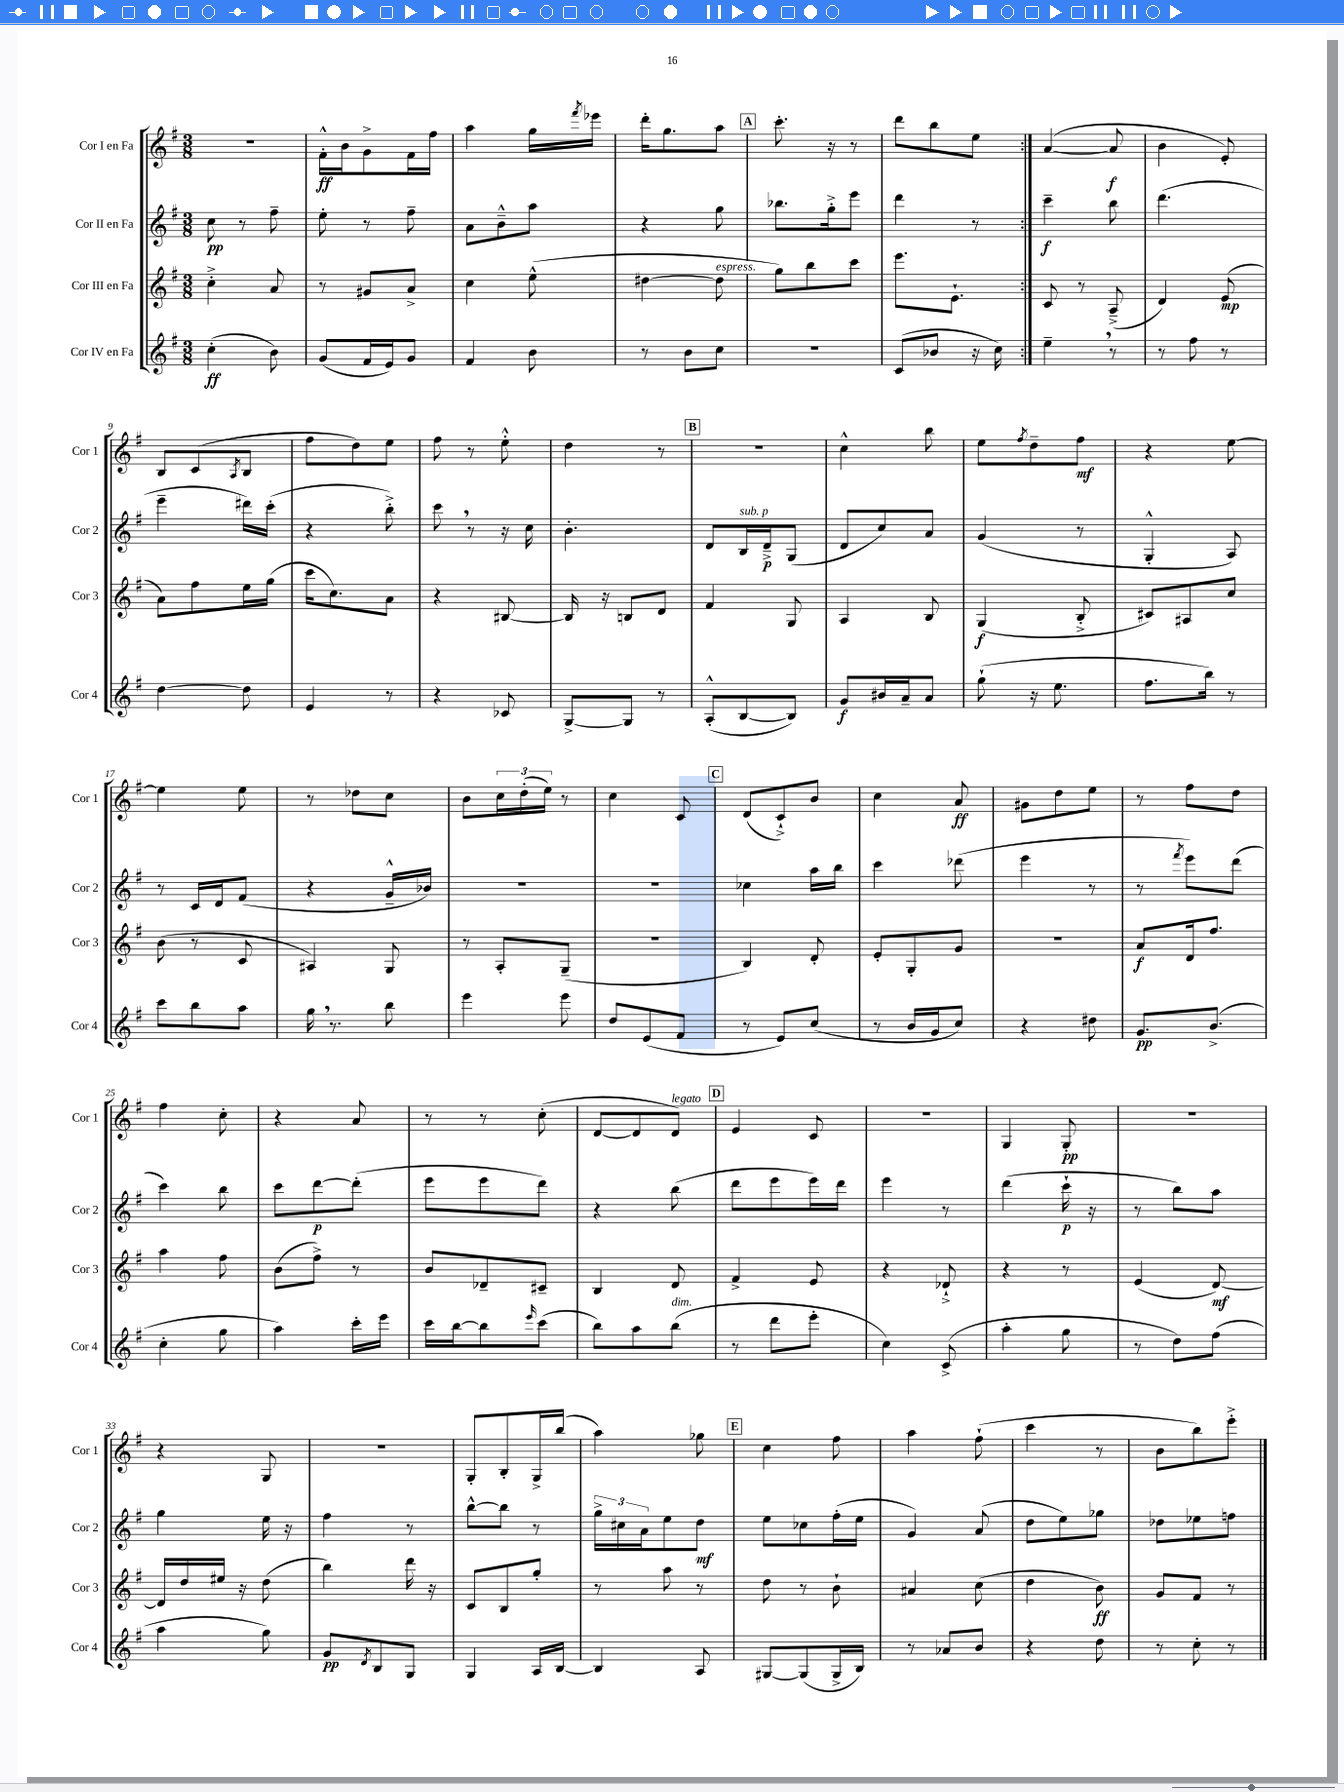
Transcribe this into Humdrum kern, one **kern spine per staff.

**kern	**dynam	**kern	**dynam	**kern	**dynam	**kern	**dynam
*part4	*part4	*part3	*part3	*part2	*part2	*part1	*part1
*staff4	*staff4	*staff3	*staff3	*staff2	*staff2	*staff1	*staff1
*I"Cor IV en Fa	*	*I"Cor III en Fa	*	*I"Cor II en Fa	*	*I"Cor I en Fa	*
*I'Cor 4	*	*I'Cor 3	*	*I'Cor 2	*	*I'Cor 1	*
*clefG2	*	*clefG2	*	*clefG2	*	*clefG2	*
*k[f#]	*	*k[f#]	*	*k[f#]	*	*k[f#]	*
*M3/8	*	*M3/8	*	*M3/8	*	*M3/8	*
=1	=1	=1	=1	=1	=1	=1	=1
(4cc'\	ff	4cc'^\	.	8cc\	pp	4.r	.
.	.	.	.	8r	.	.	.
8b\)	.	8a/	.	8ff#~\	.	.	.
=2	=2	=2	=2	=2	=2	=2	=2
(8g/L	.	8r	.	8ee'\	.	16f#'^^\LL	ff
.	.	.	.	.	.	16b\J	.
16f#/L	.	8g#X/L	.	8r	.	8g^\	.
16e/J)	.	.	.	.	.	.	.
8g/J	.	8a^/J	.	8ff#~\	.	16f#\L	.
.	.	.	.	.	.	16ff#\JJ	.
=3	=3	=3	=3	=3	=3	=3	=3
4f#/	.	4cc\	.	8a\L	.	4aa\	.
.	.	.	.	8b~^^\	.	.	.
8b\	.	(8ee^^\	.	8aa\J	.	16gg\LL	.
.	.	.	.	.	.	8qfff#/	.
.	.	.	.	.	.	16eee-X\JJ	.
=4	=4	=4	=4	=4	=4	=4	=4
8r	.	[4dd#X\	.	4r	.	16ddd'\KL	.
.	.	.	.	.	.	8.gg\	.
8b\L	.	.	.	.	.	.	.
!	!	!LO:TX:a:i:t=espress.	!	!	!	!	!
8cc\J	.	8dd#\]	.	8gg\	.	8aa\J	.
!!LO:REH:place=s1:t=A
=5	=5	=5	=5	=5	=5	=5	=5
4.r	.	8gg\L)	.	8.bb-X\L	.	8.ccc'\	.
.	.	8bb\	.	.	.	.	.
.	.	.	.	16gg'^\k	.	16r	.
.	.	8ccc\J	.	8eee\J	.	8r	.
=6	=6	=6	=6	=6	=6	=6	=6
(8c/L	.	8.eee\L	.	4ddd\	.	8ddd\L	.
8b-X/J	.	.	.	.	.	8bb\	.
.	.	8.e`\J	.	.	.	.	.
16r	.	.	.	8r	.	8ee\J	.
16cc\)	.	.	.	.	.	.	.
=7:|!	=7:|!	=7:|!	=7:|!	=7:|!	=7:|!	=7:|!	=7:|!
4ee~,\	.	8c/	.	4ccc~\	f	([4a/	.
.	.	8r	.	.	.	.	.
8r	.	(8A~^/	.	8bb\	.	8a/]	f
=8	=8	=8	=8	=8	=8	=8	=8
8r	.	4d/)	.	(4.ddd\	.	4b\	.
8ff#\	.	.	.	.	.	.	.
8r	.	(8e/	mp	.	.	8e'/)	.
!!LO:LB:g=z
=9	=9	=9	=9	=9	=9	=9	=9
[4dd\	.	8a\L)	.	4eee~\	.	8B/L	.
.	.	8ff#\	.	.	.	(8c/	.
.	.	.	.	.	.	8qA/	.
8dd\]	.	16ee\L	.	16ddd#X\LL)	.	8B/J	.
.	.	(16gg\JJ	.	(16ccc'\JJ	.	.	.
=10	=10	=10	=10	=10	=10	=10	=10
4e/	.	16ccc\KL	.	4r	.	8ff#\L	.
.	.	8.cc\)	.	.	.	.	.
.	.	.	.	.	.	8dd\)	.
8r	.	8a\J	.	8bb'^\)	.	8ee\J	.
=11	=11	=11	=11	=11	=11	=11	=11
4r	.	4r	.	8ccc,\	.	8ff#\	.
.	.	.	.	8r	.	8r	.
8c-X/	.	[8B#X/	.	16r	.	8ee'^^\	.
.	.	.	.	16cc\	.	.	.
=12	=12	=12	=12	=12	=12	=12	=12
[8G^/L	.	16B#/]	.	4.b'\	.	4dd\	.
.	.	16r	.	.	.	.	.
8G/J]	.	8Bn/L	.	.	.	.	.
8r	.	8d/J	.	.	.	8r	.
!!LO:REH:place=s1:t=B
=13	=13	=13	=13	=13	=13	=13	=13
(8A'^^/L	.	4f#/	.	8d/L	.	4.r	.
!	!	!	!	!LO:TX:a:i:t=sub. p	!	!	!
[8B/	.	.	.	16B/L	.	.	.
.	.	.	.	16d~^/J	p	.	.
8B/J])	.	8G/	.	(8G/J	.	.	.
=14	=14	=14	=14	=14	=14	=14	=14
8g/L	f	4A/	.	8d/L	.	4cc^^\	.
16b#X/L	.	.	.	8cc/)	.	.	.
16a~/J	.	.	.	.	.	.	.
8a/J	.	8B/	.	8a/J	.	8bb\	.
=15	=15	=15	=15	=15	=15	=15	=15
(8gg`\	.	(4G/	f	(4g/	.	8ee\L	.
.	.	.	.	.	.	8qff#/	.
16r	.	.	.	.	.	8dd~\	.
8.ee\	.	.	.	.	.	.	.
.	.	8B'^/	.	8r	.	8ff#\J	mf
=16	=16	=16	=16	=16	=16	=16	=16
8.ff#\L	.	8c#X/L)	.	4G'^^/	.	4r	.
.	.	8A#X/	.	.	.	.	.
16bb\Jk)	.	.	.	.	.	.	.
8r	.	8cc/J	.	8A/)	.	[8ee\	.
!!LO:LB:g=z
=17	=17	=17	=17	=17	=17	=17	=17
8ccc\L	.	(8b\	.	8r	.	4ee\]	.
8bb\	.	8r	.	16c/LL	.	.	.
.	.	.	.	16d/J	.	.	.
8aa\J	.	8c/	.	(8f#/J	.	8ee\	.
=18	=18	=18	=18	=18	=18	=18	=18
16gg,\	.	4A#X/)	.	4r	.	8r	.
8.r	.	.	.	.	.	.	.
.	.	.	.	.	.	8dd-X\L	.
8bb\	.	8G/	.	16g~^^/LL	.	8cc\J	.
.	.	.	.	16b-X/JJ)	.	.	.
=19	=19	=19	=19	=19	=19	=19	=19
4eee\	.	8r	.	4.r	.	8b\L	.
.	.	8A'/L	.	.	.	24cc\L	.
.	.	.	.	.	.	(24dd'\	.
.	.	.	.	.	.	24ee\JJ)	.
8eee\	.	(8G~/J	.	.	.	8r	.
=20	=20	=20	=20	=20	=20	=20	=20
8dd/L	.	4.r	.	4.r	.	4cc\	.
(8e/	.	.	.	.	.	.	.
8f#/J	.	.	.	.	.	8c/	.
!!LO:REH:place=s1:t=C
=21	=21	=21	=21	=21	=21	=21	=21
8r	.	4B/)	.	4cc-X\	.	(8d/L	.
8e/L)	.	.	.	.	.	8c`^/)	.
(8cc/J	.	8d'/	.	16aa\LL	.	8b/J	.
.	.	.	.	16bb\JJ	.	.	.
=22	=22	=22	=22	=22	=22	=22	=22
8r	.	8e'/L	.	4ccc\	.	4cc\	.
16b/LL	.	8G'/	.	.	.	.	.
16g/J	.	.	.	.	.	.	.
8cc/J)	.	8g/J	.	(8ddd-X\	.	8a/	ff
=23	=23	=23	=23	=23	=23	=23	=23
4r	.	4.r	.	4eee\	.	8g#X\L	.
.	.	.	.	.	.	8dd\	.
8dd#X\	.	.	.	8r	.	8ee\J	.
=24	=24	=24	=24	=24	=24	=24	=24
8.g/L	pp	8a/L	f	8r	.	8r	.
.	.	.	.	8qfff#/	.	.	.
.	.	16d/k	.	8eee\L)	.	8ff#\L	.
(8.b^/J	.	8.ff#/J	.	.	.	.	.
.	.	.	.	(8ddd\J	.	8dd\J	.
!!LO:LB:g=z
=25	=25	=25	=25	=25	=25	=25	=25
4cc'\	.	4aa\	.	4ccc\)	.	4ff#\	.
8gg\	.	8ff#\	.	8bb\	.	8cc'\	.
=26	=26	=26	=26	=26	=26	=26	=26
4aa\)	.	(8b\L	.	8ccc\L	.	4r	.
.	.	8ff#^\J)	.	[8ddd\	p	.	.
16ccc'\LL	.	8r	.	(8ddd'\J]	.	8a/	.
16eee\JJ	.	.	.	.	.	.	.
=27	=27	=27	=27	=27	=27	=27	=27
16ccc\LL	.	8b/L	.	8eee\L	.	8r	.
[16bb\J	.	.	.	.	.	.	.
8bb\]	.	8d-X~/	.	8eee\	.	8r	.
16qqeee/	.	.	.	.	.	.	.
(8ccc\J	.	8c#X~/J	.	8ddd\J)	.	(8cc'\	.
=28	=28	=28	=28	=28	=28	=28	=28
8bb\L)	.	4B/	.	4r	.	[8d/L	.
8aa\	.	.	.	.	.	8d/]	.
!	!	!	!	!	!	!LO:TX:a:i:t=legato	!
!LO:TX:a:i:t=dim.	!	!	!	!	!	!	!
(8bb\J	.	8d/	.	(8bb\	.	8d/J)	.
!!LO:REH:place=s1:t=D
=29	=29	=29	=29	=29	=29	=29	=29
8r	.	4f#^/	.	8ddd\L	.	4e/	.
8ddd\L	.	.	.	8eee\	.	.	.
8eee'\J	.	8e/	.	16eee\L)	.	8c/	.
.	.	.	.	16ddd\JJ	.	.	.
=30	=30	=30	=30	=30	=30	=30	=30
4cc\)	.	4r	.	4eee\	.	4.r	.
(8c^/	.	8d-X`^/	.	8r	.	.	.
=31	=31	=31	=31	=31	=31	=31	=31
4aa'\	.	4r	.	(4ddd\	.	4G/	.
8gg\	.	8r	.	16ccc`\	p	8G'/	pp
.	.	.	.	16r	.	.	.
=32	=32	=32	=32	=32	=32	=32	=32
8r	.	(4e/	.	8r	.	4.r	.
8dd\L)	.	.	.	8bb\L)	.	.	.
(8ff#\J	.	[8d/)	mf	8aa\J	.	.	.
!!LO:LB:g=z
=33	=33	=33	=33	=33	=33	=33	=33
4aa\	.	16d/LL]	.	4gg\	.	4r	.
.	.	16dd/	.	.	.	.	.
.	.	16ee#X/JJ	.	.	.	.	.
.	.	16r	.	.	.	.	.
8gg\)	.	(8dd\	.	16ee\	.	8G/	.
.	.	.	.	16r	.	.	.
=34	=34	=34	=34	=34	=34	=34	=34
8g/L	pp	4bb\)	.	4ff#\	.	4.r	.
8qd/	.	.	.	.	.	.	.
8B/	.	.	.	.	.	.	.
8G/J	.	16ddd\	.	8r	.	.	.
.	.	16r	.	.	.	.	.
=35	=35	=35	=35	=35	=35	=35	=35
4G/	.	8c/L	.	[8bb^^\L	.	8G'/L	.
.	.	8B/	.	8bb\J]	.	8B'/	.
16A/LL	.	8gg'/J	.	8r	.	16G^/L	.
[16B/JJ	.	.	.	.	.	(16bb/JJ	.
=36	=36	=36	=36	=36	=36	=36	=36
4B/]	.	8r	.	24gg^\LL	.	4aa\)	.
.	.	.	.	24cc#X\	.	.	.
.	.	.	.	24a\J	.	.	.
.	.	8aa\	.	8ee\	.	.	.
8A/	.	8r	.	8dd\J	mf	8gg-X\	.
!!LO:REH:place=s1:t=E
=37	=37	=37	=37	=37	=37	=37	=37
[8G#X/L	.	8dd\	.	8ee\L	.	4cc\	.
(8G#/]	.	8r	.	8cc-X\	.	.	.
16G#^/L	.	8b`\	.	(16ff#'\L	.	8ff#\	.
16B/JJ)	.	.	.	16ee\JJ	.	.	.
=38	=38	=38	=38	=38	=38	=38	=38
8r	.	4a#X/	.	4g/)	.	4aa\	.
8a-X/L	.	.	.	.	.	.	.
8b/J	.	(8cc\	.	(8a/	.	(8ff#`\	.
=39	=39	=39	=39	=39	=39	=39	=39
4r	.	4dd\	.	8dd\L	.	4ccc\	.
.	.	.	.	8ee\)	.	.	.
8dd\	.	8b\)	ff	8gg-X\J	.	8r	.
=40	=40	=40	=40	=40	=40	=40	=40
8r	.	8g/L	.	8dd-X\L	.	8b\L	.
8cc'\	.	8f#/J	.	8ee-X\	.	8bb\)	.
8r	.	8r	.	8ffn\J	.	8eee'^\J	.
==	==	==	==	==	==	==	==
*-	*-	*-	*-	*-	*-	*-	*-
